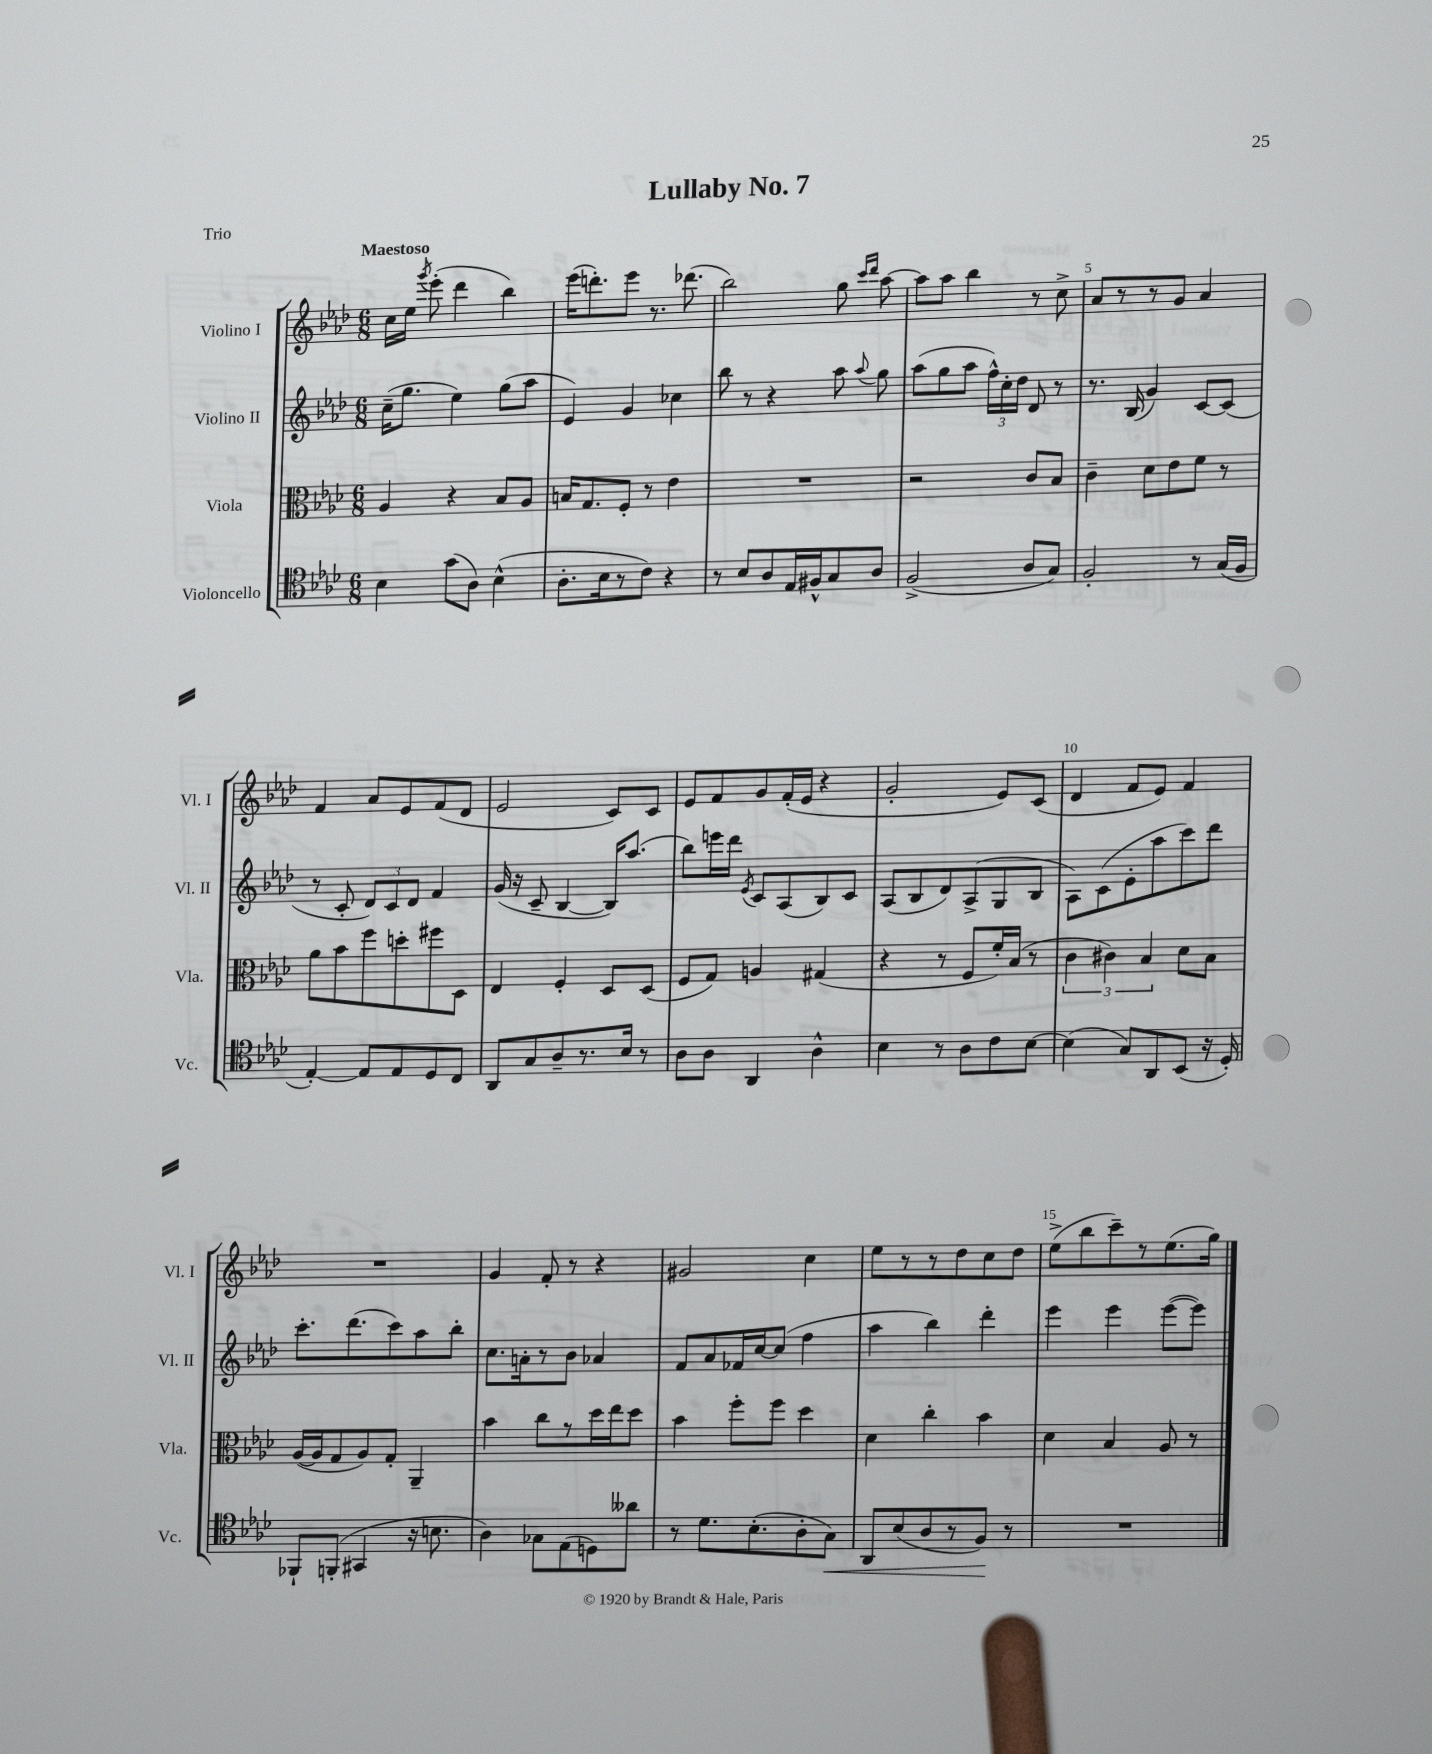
\header { title = "Lullaby No. 7" piece = "Trio" }
<<
\new StaffGroup <<
\new Staff = "s0" \with { instrumentName = "Violino I" shortInstrumentName = "Vl. I" } {
    \clef treble \key aes \major \numericTimeSignature \time 6/8 \tempo "Maestoso"
    \autoBeamOff c''16[ ees''16] \acciaccatura { g'''8 } ees'''8-.( des'''4 bes''4) |
    ees'''16[( d'''8.-.) ees'''8] r8. des'''8.( |
    bes''2) g''8 \grace { c'''16[ des'''16] } aes''8~ |
    aes''8[ aes''8] bes''4 r8 c''8-> |
    aes'8[ r8 r8 g'8] aes'4 |
    f'4 aes'8[ ees'8 f'8( des'8] |
    ees'2 c'8[) c'8] |
    ees'8[ f'8 g'8 f'16-.( ees'16] r4 |
    g'2-. ees'8[) c'8]( |
    des'4 f'8[ ees'8]) f'4 |
    R2. |
    g'4 f'8-. r8 r4 |
    gis'2 c''4 |
    ees''8[ r8 r8 des''8 c''8 des''8] |
    ees''8[->( bes''8 c'''8--) r8 ees''8.( g''16]) \bar "|." |
}
\new Staff = "s1" \with { instrumentName = "Violino II" shortInstrumentName = "Vl. II" } {
    \clef treble \key aes \major \numericTimeSignature \time 6/8
    \autoBeamOff c''16[--( g''8.] ees''4) g''8[( aes''8] |
    ees'4) g'4 ces''4 |
    bes''8 r8 r4 aes''8 \appoggiatura { aes''8 } g''8 |
    aes''8[( g''8 aes''8] \tuplet 3/2 { f''16[-^) c''16-. des''16] } des'8 r8 |
    r8. bes16( g'4) c'8[~ c'8]( |
    r8 c'8-. \tuplet 3/2 { des'8[) c'8 des'8] } f'4 |
    g'16( r16 c'8-- bes4~ bes16[) aes''8.]( |
    bes''8[) e'''16 des'''16] \acciaccatura { ees'8 } c'8[ aes8( bes8) c'8] |
    aes8[( bes8 des'8) aes8->( g8 bes8] |
    aes8[) c'8( ees'8-. aes''8 c'''8) des'''8] |
    c'''8.[-. des'''8.( c'''8) aes''8 bes''8]-. |
    c''8.[ a'16-. r8 bes'8] aes'4 |
    f'8[ aes'8 fes'16 c''16~ c''8]( f''4 |
    aes''4 bes''4) des'''4-. |
    ees'''4 ees'''4 ees'''8[~( ees'''8]) \bar "|." |
}
\new Staff = "s2" \with { instrumentName = "Viola" shortInstrumentName = "Vla." } {
    \clef alto \key aes \major \numericTimeSignature \time 6/8
    \autoBeamOff aes4 r4 bes8[ aes8] |
    b16[ g8. f8]-. r8 ees'4 |
    R2. |
    r2 c'8[ bes8] |
    c'4-- des'8[ ees'8 f'8] r8 |
    aes'8[ bes'8 f''8 d''8-. fis''8 des8] |
    ees4 f4-. des8[ des8]( |
    f8[ g8]) a4 gis4( |
    r4 r8 f8[ f'16-.) bes16]( r8 |
    \tuplet 3/2 { c'4 cis'4) bes4 } des'8[ bes8] |
    aes16[~( aes16 g8 aes8) g8]-. aes,4-- |
    bes'4 c''8[ r8 des''16 ees''16 des''8] |
    bes'4 f''8[-. f''8] des''4 |
    des'4 c''4-. bes'4 |
    des'4 bes4 aes8 r8 \bar "|." |
}
\new Staff = "s3" \with { instrumentName = "Violoncello" shortInstrumentName = "Vc." } {
    \clef tenor \key aes \major \numericTimeSignature \time 6/8
    \autoBeamOff bes4 g'8[( aes8]) bes4-^( |
    aes8.[-. bes16 r8 c'8]) r4 |
    r8 bes8[ aes8 ees16 fis16-^ g8 aes8] |
    f2->( aes8[ g8]) |
    f2-. r8 g16[( f16] |
    ees4~-.) ees8[ ees8 des8 c8] |
    aes,8[ g8 aes8-- r8. bes16] r8 |
    aes8[ aes8] aes,4 aes4-^ |
    bes4 r8 aes8[ c'8 bes8]~ |
    bes4( g8[) aes,8 bes,8]( r16 des16-.) |
    fes,8[-! f,8]-.( gis,4 r16 b8. |
    aes4) ges8[ ees8( d8) aeses'8] |
    r8 des'8.[ bes8.-.( aes8-. g8]\<) |
    aes,8[ bes8( aes8 r8 f8]\!) r8 |
    R2. \bar "|." |
}
>>
>>
\layout { \context { \Score \override BarNumber.break-visibility = ##(#f #t #t) barNumberVisibility = #(every-nth-bar-number-visible 5) } }
